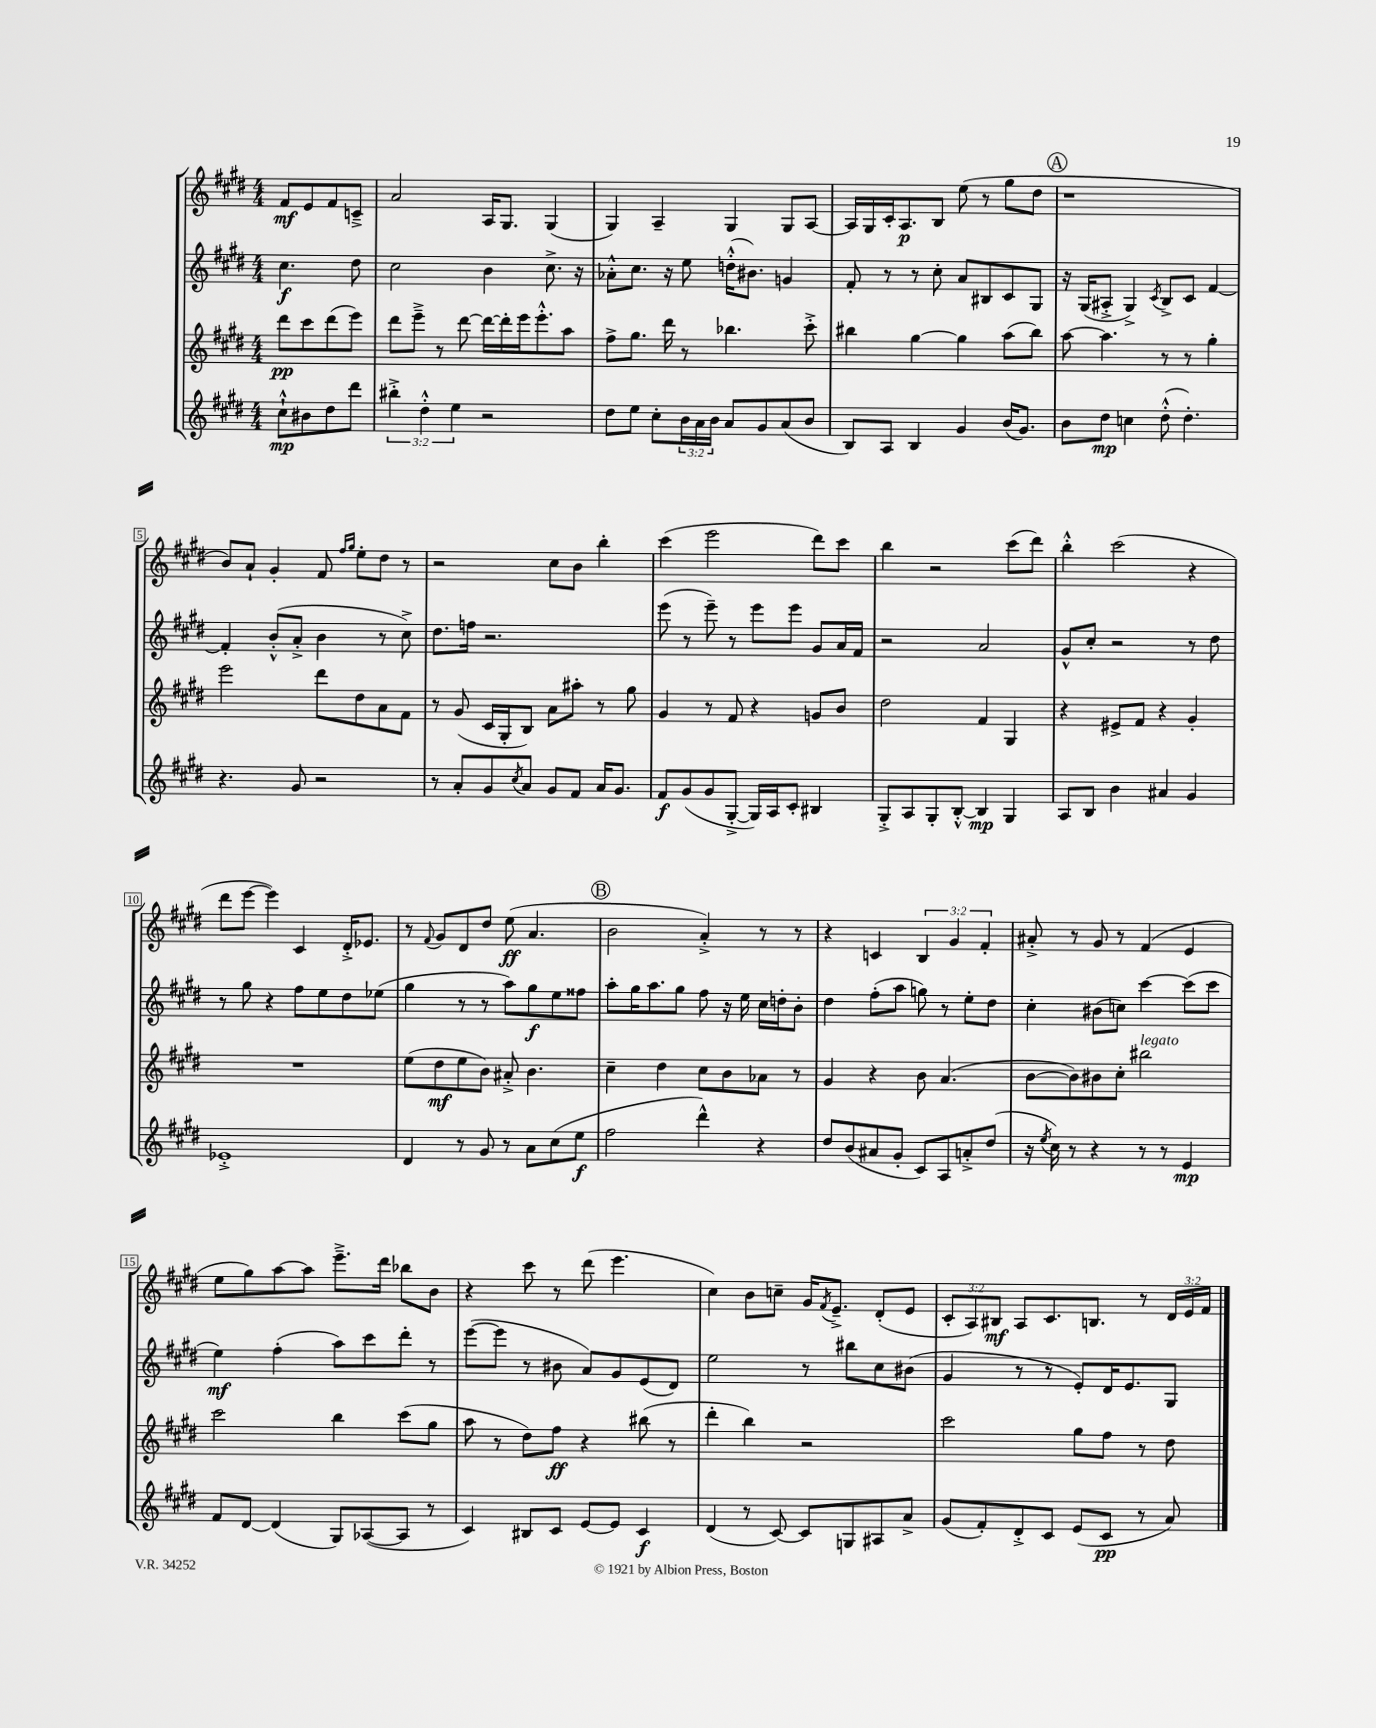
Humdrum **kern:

**kern	**kern	**kern	**kern
*staff4	*staff3	*staff2	*staff1
*clefG2	*clefG2	*clefG2	*clefG2
*k[f#c#g#d#]	*k[f#c#g#d#]	*k[f#c#g#d#]	*k[f#c#g#d#]
*M4/4	*M4/4	*M4/4	*M4/4
8cc#`^^	8ddd#	4.cc#	8f#
8b#	8ccc#	.	8e
8dd#	(8ddd#	.	8f#
8ddd#	8eee)	8dd#	8c~^
=	=	=	=
6bb#'^	8ddd#	2cc#	2a
.	8eee~^	.	.
6dd#'^^	.	.	.
.	8r	.	.
6ee	.	.	.
.	[8ddd#	.	.
2r	16ddd#_	4b	16A
.	16ddd#']	.	8.G#
.	16eee	.	.
.	8.eee'^^	.	.
.	.	8.cc#^	(4G#
.	8aa	.	.
.	.	16r	.
=	=	=	=
8dd#	8ff#^	8a-'^^	4G#)
8ee	8.gg#	8.cc#	.
8cc#'	.	.	4A~
.	16ddd#	16r	.
24b	8r	8ee	.
24a	.	.	.
24b	.	.	.
8a	4.bb-	(16dd'^^	4G#
.	.	8.b#)	.
8g#	.	.	.
(8a	.	4g	8G#
8b	8ccc#'^	.	[8A
=	=	=	=
8B)	4bb#	8f#'	16A]
.	.	.	16G#
8A	.	8r	16c#'
.	.	.	8.A
4B	[4gg#	8r	.
.	.	8cc#'	8B
4g#	4gg#]	8a	(8ee
.	.	8B#	8r
(16b	(8aa	8c#	8gg#
8.g#)	.	.	.
.	8bb#)	8G#	8dd#
=	=	=	=
8b	[8aa	16r	1r
.	.	(16G#	.
8dd#	4.aa]	8A#'^	.
4cc	.	4G#^)	.
.	.	8qc#	.
(8dd#'^^	8r	8B^	.
4.dd#')	8r	8c#	.
.	4gg#'	[4f#	.
=	=	=	=
4.r	2eee	4f#']	8b)
.	.	.	8a`
.	.	(8b'^^	4g#'
8g#	.	8a'^	.
2r	8ddd#	4b	8f#
.	.	.	16qqff#
.	.	.	16qqgg#
.	8dd#	.	8ee'
.	8a	8r	8dd#
.	8f#	8cc#^)	8r
=	=	=	=
8r	8r	8.dd#	2r
8a'	(8g#	.	.
.	.	16ff	.
8g#	16c#	2.r	.
.	16G#'	.	.
8qcc#	.	.	.
8a	8B)	.	.
8g#	8a	.	8cc#
8f#	8aa#'	.	8b
16a	8r	.	4bb'
8.g#	.	.	.
.	8gg#	.	.
=	=	=	=
8f#	4g#	(8eee	(4ccc#
(8g#	.	8r	.
8g#	8r	8eee~)	2eee
[8G#'^	8f#	8r	.
16G#])	4r	8eee	.
16A	.	.	.
8c#'	.	8eee	.
4B#	8g	8g#	8ddd#)
.	8b	16a	8ccc#
.	.	16f#	.
=	=	=	=
8G#'^	2dd#	2r	4bb
8A	.	.	.
8G#'	.	.	2r
[8B'^^	.	.	.
4B]	4f#	2a	.
4G#	4G#	.	(8ccc#
.	.	.	8ddd#)
=	=	=	=
8A	4r	8g#^^	4bb'^^
8B	.	8cc#'	.
4b	8e#^	2r	(2ccc#
.	8f#	.	.
4a#	4r	.	.
4g#	4g#'	8r	4r
.	.	8dd#	.
=	=	=	=
1e-'^	1r	8r	8ddd#
.	.	8gg#	[8eee
.	.	4r	4eee])
.	.	8ff#	4c#
.	.	8ee	.
.	.	8dd#	16d#'^
.	.	.	8.e-
.	.	(8ee-	.
=	=	=	=
4d#	(8ee	4gg#	8r
.	.	.	8qqf#
.	8dd#	.	8g#
8r	8ee	8r	8d#
8g#	8b)	8r	8dd#
8r	8a#'^	8aa)	(8ee
8a	4.b	8gg#	4.a
(8cc#	.	8ee	.
8ee	.	8ff##	.
=	=	=	=
2ff#	4cc#~	8aa'	2b
.	.	16gg#	.
.	.	8.aa	.
.	4dd#	.	.
.	.	8gg#	.
4ddd#^^)	8cc#	8ff#	4a'^)
.	8b	16r	.
.	.	16ee	.
4r	8a-	16cc#	8r
.	.	16dd'	.
.	8r	8b'	8r
=	=	=	=
8dd#	4g#	4dd#	4r
(8b	.	.	.
8a#	4r	(8ff#'	4c
8g#'	.	8aa	.
8c#)	8b	8gg)	6B
8A	(4.a	8r	.
.	.	.	6g#
8a'^	.	8ee'	.
.	.	.	6f#'
(8dd#	.	8dd#	.
=	=	=	=
16r	[8b	4cc#'	8a#'^
8qee	.	.	.
16cc#)	.	.	.
8r	8b])	.	8r
4r	8b#	(8b#	8g#
.	8cc#'	8cc)	8r
8r	2bb#	[4ccc#	(4f#
8r	.	.	.
4e	.	(8ccc#]	4e
.	.	8ccc#	.
=	=	=	=
8f#	2ccc#	4ee)	8ee
[8d#	.	.	8gg#)
(4d#]	.	(4ff#'	[8aa
.	.	.	8aa]
8G#)	4bb	8aa)	8.eee~^
([8A-	.	8ccc#	.
.	.	.	16ddd#
8A-]	(8ccc#	8ddd#'	8bb-
8r	8gg#	8r	8b
=	=	=	=
4c#)	8aa	([8eee	4r
.	8r	8eee]	.
8B#	8dd#)	8r	8ccc#
8c#	8ff#	8b#	8r
[8e	4r	8a)	(8ddd#
8e]	.	8g#	4.eee
4c#	(8bb#	(8e	.
.	8r	8d#)	.
=	=	=	=
(4d#	4ddd#'	2ee	4cc#)
8r	4bb)	.	8b
[8c#)	.	.	8cc~
8c#]	2r	8r	16g#
.	.	.	8qf#
.	.	.	8.e~^
8G	.	8bb#	.
8A#	.	8cc#	(8d#'
8a^	.	(8b#	8e
=	=	=	=
(8g#	2ccc#	4g#	12c#'
.	.	.	12A)
8f#')	.	.	.
.	.	.	12B#
8d#'^	.	8r	8A
8c#	.	8r	8.c#
(8e	8gg#	8e')	.
.	.	.	8.B
8c#	8ff#	16d#	.
.	.	8.e	.
8r	8r	.	8r
8a)	8dd#	8G#	24d#
.	.	.	24e
.	.	.	24f#
==	==	==	==
*-	*-	*-	*-
